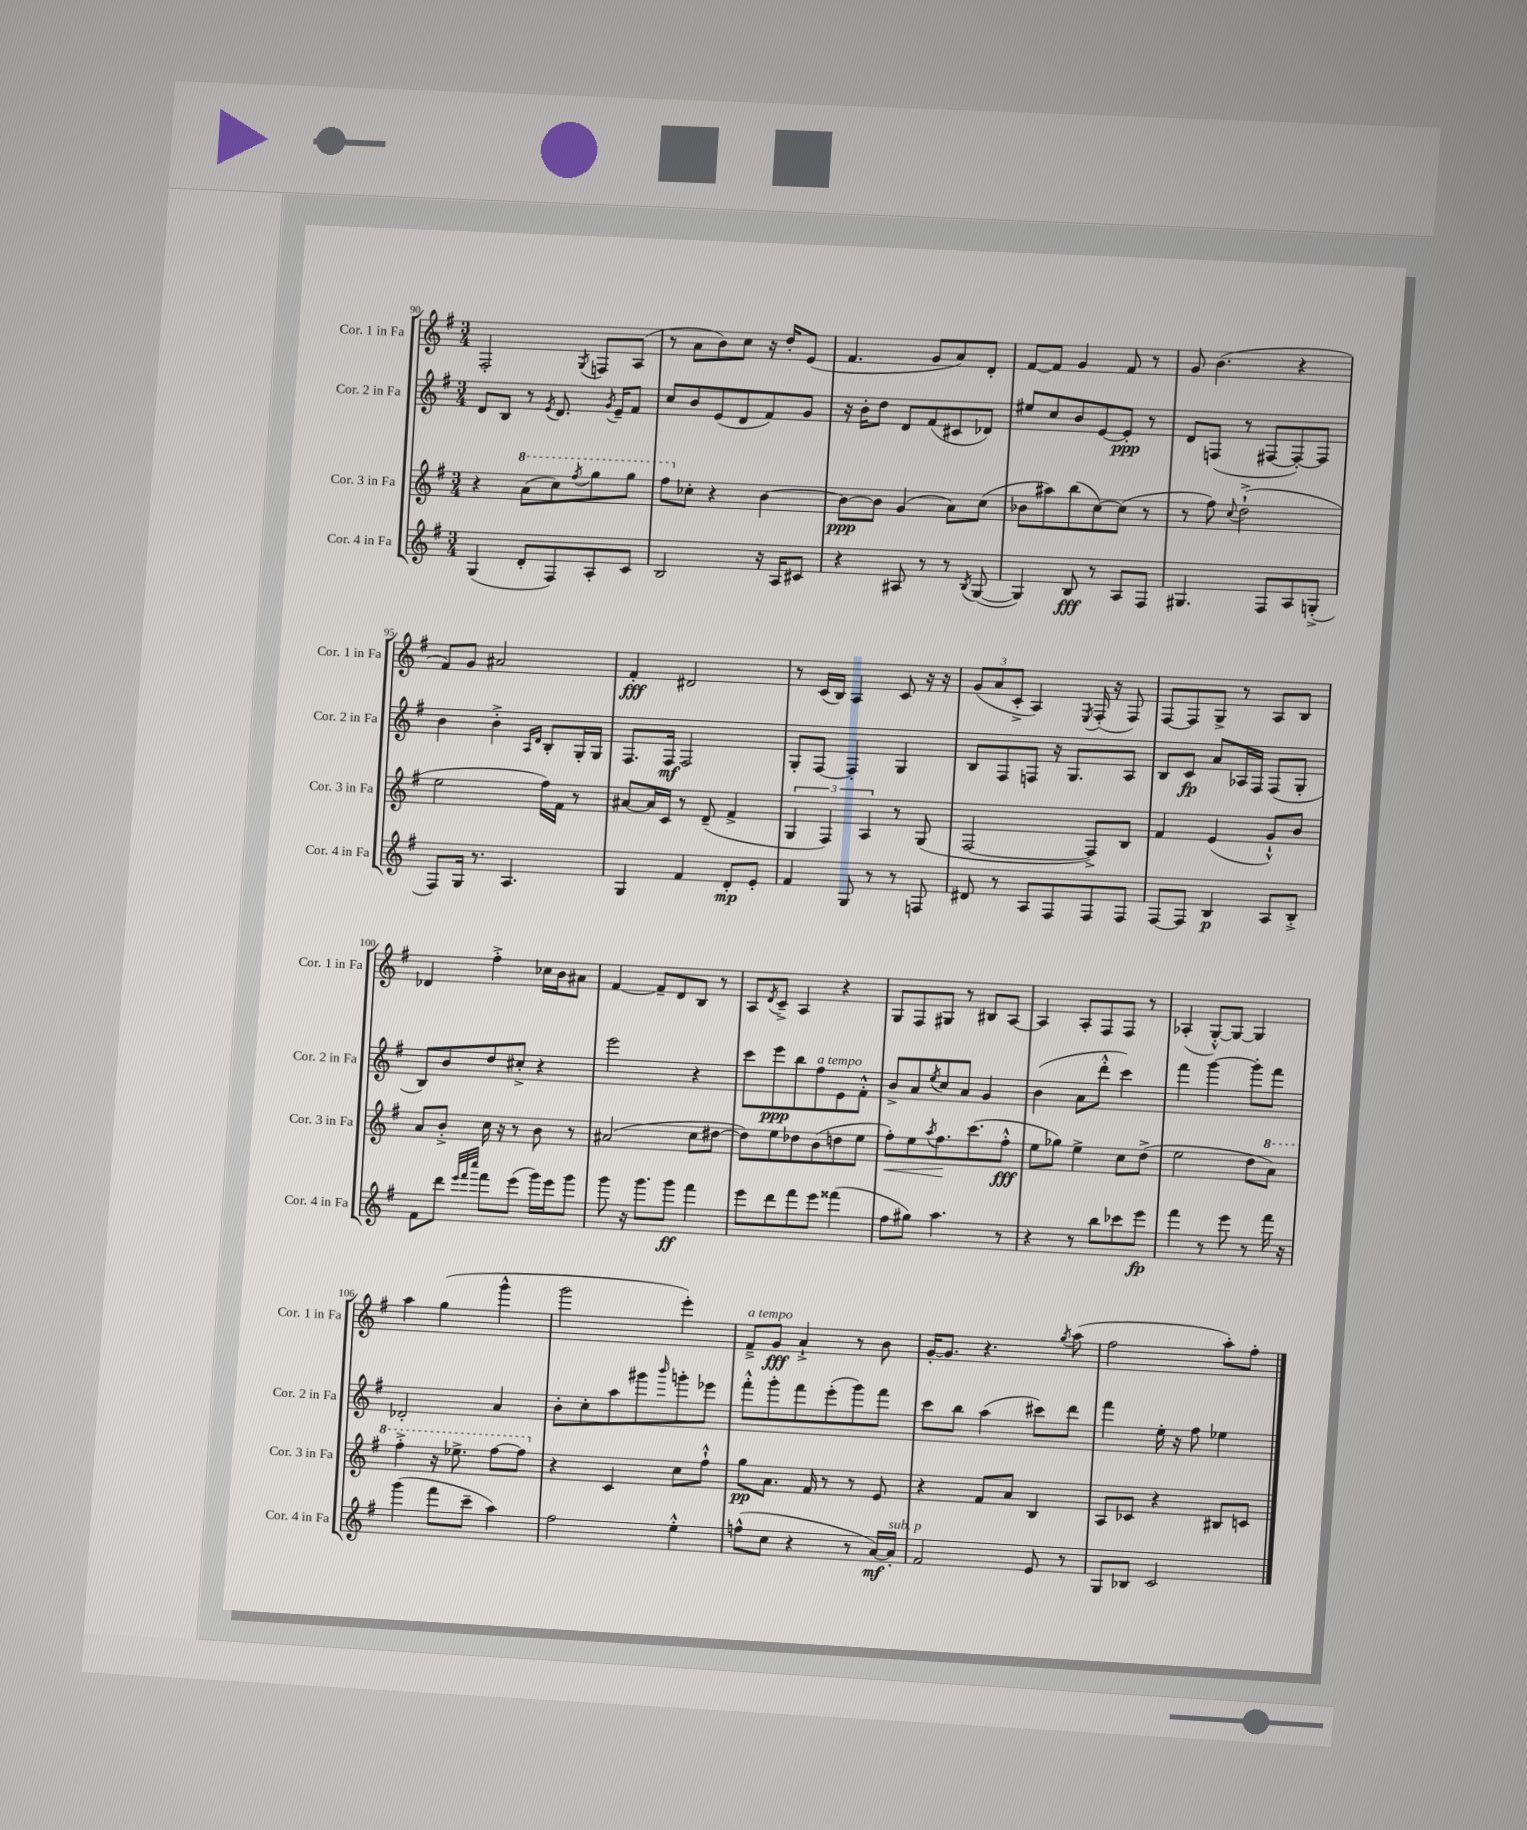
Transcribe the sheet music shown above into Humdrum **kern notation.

**kern	**dynam	**kern	**dynam	**kern	**dynam	**kern	**dynam
*part4	*part4	*part3	*part3	*part2	*part2	*part1	*part1
*staff4	*staff4	*staff3	*staff3	*staff2	*staff2	*staff1	*staff1
*I"Cor. 4 in Fa	*	*I"Cor. 3 in Fa	*	*I"Cor. 2 in Fa	*	*I"Cor. 1 in Fa	*
*I'Cor. 4 in Fa	*	*I'Cor. 3 in Fa	*	*I'Cor. 2 in Fa	*	*I'Cor. 1 in Fa	*
*clefG2	*	*clefG2	*	*clefG2	*	*clefG2	*
*k[f#]	*	*k[f#]	*	*k[f#]	*	*k[f#]	*
*M3/4	*	*M3/4	*	*M3/4	*	*M3/4	*
=90	=90	=90	=90	=90	=90	=90	=90
(4G/	.	4r	.	8d/L	.	2F#'/	.
.	.	.	.	8B/J	.	.	.
*	*	*8va	*	*	*	*	*
8d'/L	.	(8aa\L	.	8r	.	.	.
.	.	.	.	8qe/	.	.	.
8F#/)	.	8ccc\)	.	8.d/	.	.	.
.	.	8qfff#/	.	.	.	8qG/	.
8A'/	.	8ggg\	.	.	.	8Fn/L	.
.	.	.	.	8qg/	.	.	.
.	.	.	.	16e~/KL	.	.	.
8c/J	.	8ggg\J	.	8f#/J	.	(8A/J	.
=91	=91	=91	=91	=91	=91	=91	=91
2B/	.	8fff#\L	.	8cc/L	.	8r	.
*	*	*X8va	*	*	*	*	*
.	.	8cc-X'\J	.	8b/	.	8a\L	.
.	.	4r	.	(8e/	.	8b\)	.
.	.	.	.	8d/	.	8cc\J	.
16r	.	[4b\	.	8f#/)	.	16r	.
16A/KL	.	.	.	.	.	16dd'/KL	.
8c#X/J	.	.	.	8g/J	.	(8e/J	.
=92	=92	=92	=92	=92	=92	=92	=92
4r	.	8b\L_	ppp	16r	.	4.f#/	.
.	.	.	.	16b'\KL	.	.	.
.	.	8b\J]	.	8dd\J	.	.	.
8A#X/	.	(4g/	.	8d/L	.	.	.
8r	.	.	.	(8f#/	.	8g/L	.
8r	.	8a\L)	.	8c#X/	.	8a/)	.
8qB/	.	.	.	.	.	.	.
([8G/	.	(8cc\J	.	8d-X/J)	.	8d'/J	.
=93	=93	=93	=93	=93	=93	=93	=93
4G/])	.	8b-X\L	.	8ee#X/L	.	[8f#/L	.
.	.	8aa#X\)	.	8cc/	.	8f#/J]	.
8B/	fff	(8bb\	.	8b/	.	4g/	.
8r	.	[8cc\)	.	[8e/	.	.	.
8A/L	.	(8cc\J]	.	8e'/J]	ppp	8f#/	.
8F#/J	.	8r	.	8r	.	8r	.
=94	=94	=94	=94	=94	=94	=94	=94
4.G#X/	.	8r	.	8d/L	.	8g/	.
.	.	8ff#\)	.	(8Fn/J	.	(4.b\	.
.	.	8qqcc/	.	.	.	.	.
.	.	(2dd`^\	.	8r	.	.	.
8F#/L	.	.	.	[8F#X/L	.	.	.
8A/	.	.	.	8F#'/_)	.	4r	.
(8Gn'^/J	.	.	.	8F#/J]	.	.	.
!!LO:LB:g=z
=95	=95	=95	=95	=95	=95	=95	=95
8F#/L)	.	2ee\	.	4b\	.	8f#/L)	.
16G/Jk	.	.	.	.	.	8g/J	.
8.r	.	.	.	.	.	.	.
.	.	.	.	4b'^\	.	2a#X/	.
4.A/	.	.	.	.	.	.	.
.	.	.	.	16qqA/LL	.	.	.
.	.	.	.	16qqd/JJ	.	.	.
.	.	16ff#\LL)	.	8B'/L	.	.	.
.	.	16f#\JJ	.	.	.	.	.
.	.	8r	.	16G'/L	.	.	.
.	.	.	.	16G/JJ	.	.	.
=96	=96	=96	=96	=96	=96	=96	=96
4G/	.	[8a#X/L	.	8.F#/L	.	4f#'/	fff
.	.	16a#/L]	.	.	.	.	.
.	.	16c/JJ	.	16F#/Jk	mf	.	.
4f#/	.	8r	.	2F#/	.	2d#X/	.
.	.	(8d~/	.	.	.	.	.
8d'/L	mp	4f#^/	.	.	.	.	.
8e'/J	.	.	.	.	.	.	.
=97	=97	=97	=97	=97	=97	=97	=97
4f#/	.	6G/	.	8G'/L	.	8r	.
.	.	.	.	[8F#/J	.	(16c/LL	.
.	.	6F#/)	.	.	.	.	.
.	.	.	.	.	.	16B/JJ)	.
8G/	.	.	.	4F#'/]	.	4A/	.
.	.	6A/	.	.	.	.	.
8r	.	.	.	.	.	.	.
8r	.	8r	.	4G/	.	8c/	.
8Fn/	.	(8G/	.	.	.	16r	.
.	.	.	.	.	.	16r	.
=98	=98	=98	=98	=98	=98	=98	=98
8d#X/	.	[2F#/	.	8B/L	.	(12g/L	.
.	.	.	.	.	.	12a/	.
8r	.	.	.	8F#/	.	.	.
.	.	.	.	.	.	12c'^/J	.
8A/L	.	.	.	8Fn/J	.	4A/)	.
8F#/	.	.	.	16r	.	.	.
.	.	.	.	8.G/L	.	.	.
.	.	.	.	.	.	8qE/	.
8F#/	.	8F#^/L])	.	.	.	(16F#'/	.
.	.	.	.	.	.	16r	.
8F#/J	.	8B/J	.	8A/J	.	8F#/)	.
=99	=99	=99	=99	=99	=99	=99	=99
[8F#/L	.	4f#/	.	8B/L	.	[8F#/L	.
8F#/J]	.	.	.	8c/J	fp	8F#/]	.
4B/	p	(4e/	.	8a/L	.	8G^/J	.
.	.	.	.	16A-X/L	.	8r	.
.	.	.	.	16F#/JJ	.	.	.
8A/L	.	8g`^^/L)	.	(8F#/L	.	8A/L	.
8B'^/J	.	8b/J	.	8G'/J	.	8B/J	.
!!LO:LB:g=z
=100	=100	=100	=100	=100	=100	=100	=100
8f#\L	.	8a/L	.	8B/L)	.	4d-X/	.
8ddd\J	.	8b'^/J	.	8b/	.	.	.
32qqeee/LLL	.	.	.	.	.	.	.
32qqfff#/	.	.	.	.	.	.	.
32qqcccc/JJJ	.	.	.	.	.	.	.
8fff#\L	.	16cc\	.	8dd/	.	4ff#'^\	.
.	.	16r	.	.	.	.	.
(8eee\J	.	8r	.	8cc#X'^/J	.	.	.
16ggg\LL)	.	8b\	.	4r	.	16cc-X\LL	.
16eee\J	.	.	.	.	.	16b\J	.
8ggg\J	.	8r	.	.	.	8a#X\J	.
=101	=101	=101	=101	=101	=101	=101	=101
8ggg\	.	(2a#X/	.	2eee\	.	[4f#/	.
16r	.	.	.	.	.	.	.
8.ggg\L	.	.	.	.	.	.	.
.	.	.	.	.	.	8f#~/L]	.
8ggg\J	ff	.	.	.	.	8d/	.
4fff#\	.	8cc\L	.	4r	.	8B/J	.
.	.	[8dd#X\J	.	.	.	8r	.
=102	=102	=102	=102	=102	=102	=102	=102
8eee\L	.	8dd#\L])	.	8ccc\L	.	8A/L	.
.	.	.	.	.	.	8qd/	.
8ddd\	.	8ee\	.	8eee\	ppp	8c~^/J	.
8fff#\	.	8dd-X\	.	8bb\	.	4A/	.
!	!	!	!	!LO:TX:a:i:t=a tempo	!	!	!
8eee\J	.	(8b\	.	8ff#\	.	.	.
(4fff##X\	.	8ddn\	.	8e\	.	4r	.
.	.	8ee\J	.	8f#'^^\J	.	.	.
=103	=103	=103	=103	=103	=103	=103	=103
!	!	!	!LO:HP:b	!	!	!	!
8ff#\L	.	8ff#'\L)	<	8b^/L	.	8G/L	.
8gg#X\J)	.	8ee\	.	8a/	.	8F#/	.
.	.	8qaa/	.	8qee/	.	.	.
4.aa\	.	8.ff#\	.	8cc/	.	8G#X/J	.
.	.	.	.	8a/J	.	8r	.
.	.	(8.ccc\	[	.	.	.	.
.	.	.	.	4g/	.	8B#X/L	.
8r	.	8ff#'^^\J	fff	.	.	[8A/J	.
=104	=104	=104	=104	=104	=104	=104	=104
4r	.	8ee\L	.	(4b\	.	4A/]	.
.	.	8gg-X\J)	.	.	.	.	.
8r	.	4ee^\	.	8a\L	.	8A'/L	.
8bb\L	.	.	.	8ddd'^^\J	.	8F#/	.
8ccc-X\	.	8cc\L	.	4ccc\)	.	8F#/J	.
8eee\J	fp	(8dd^\J	.	.	.	8r	.
=105	=105	=105	=105	=105	=105	=105	=105
4fff#\	.	2ee\	.	4fff#\	.	(4A-X'/	.
8r	.	.	.	[4ggg\	.	[8G'^^/L)	.
8eee\	.	.	.	.	.	8G/J_	.
8r	.	8dd\L	.	8ggg'\L]	.	4G/]	.
*	*	*8va	*	*	*	*	*
16fff#\	.	8aa\J)	.	8fff#\J	.	.	.
16r	.	.	.	.	.	.	.
!!LO:LB:g=z
=106	=106	=106	=106	=106	=106	=106	=106
(4ggg\	.	4fff#'^\	.	2d-X'/	.	4aa\	.
8fff#\L	.	16r	.	.	.	(4gg\	.
.	.	8.eee-X^\	.	.	.	.	.
8ccc~\J	.	.	.	.	.	.	.
4aa\)	.	[8fff#\L	.	4a/	.	4ggg^^\	.
.	.	8fff#\J]	.	.	.	.	.
=107	=107	=107	=107	=107	=107	=107	=107
*	*	*X8va	*	*	*	*	*
2ff#\	.	4r	.	8b'\L	.	2ggg\	.
.	.	.	.	8cc'\	.	.	.
.	.	4c/	.	8aa\	.	.	.
.	.	.	.	8ggg#X\	.	.	.
.	.	.	.	16qqbbb/	.	.	.
4ee'^^\	.	8cc\L	.	8gggn'\	.	4eee'\)	.
.	.	8ff#`^^\J	.	8eee-X\J	.	.	.
=108	=108	=108	=108	=108	=108	=108	=108
!	!	!	!	!	!	!LO:TX:a:i:t=a tempo	!
(8ffn^^\L	.	8gg\L	pp	8fff#'^^\L	.	8f#~^/L	.
8cc\J	.	8.a\J	.	8ggg'\	.	8g/J	fff
4r	.	.	.	8fff#\	.	4a`^/	.
.	.	16f#/	.	.	.	.	.
.	.	8r	.	(8eee'\	.	.	.
8r	.	8r	.	8ggg\)	.	8r	.
[16a/LL)	mf	8e/	.	8fff#\J	.	8b\	.
!LO:TX:a:i:t=sub. p	!	!	!	!	!	!	!
16a'/JJ]	.	.	.	.	.	.	.
=109	=109	=109	=109	=109	=109	=109	=109
2f#/	.	4r	.	8ccc\L	.	[16g'/KL	.
.	.	.	.	.	.	8.g/J]	.
.	.	.	.	8bb\J	.	.	.
.	.	8f#/L	.	(4aa\	.	4.r	.
.	.	8a/J	.	.	.	.	.
8e/	.	4B/	.	8ccc#X\L)	.	.	.
.	.	.	.	.	.	8qgg/	.
8r	.	.	.	8ddd\J	.	(8aa\	.
=110	=110	=110	=110	=110	=110	=110	=110
8G/L	.	8A/L	.	4fff#\	.	2ff#\	.
8B-X/J	.	8c-X/J	.	.	.	.	.
2c/	.	4r	.	16ee'\	.	.	.
.	.	.	.	16r	.	.	.
.	.	.	.	8ff#\	.	.	.
.	.	8B#X/L	.	4ee-X\	.	8aa'\L)	.
.	.	8cn/J	.	.	.	8ff#'\J	.
==	==	==	==	==	==	==	==
*-	*-	*-	*-	*-	*-	*-	*-
